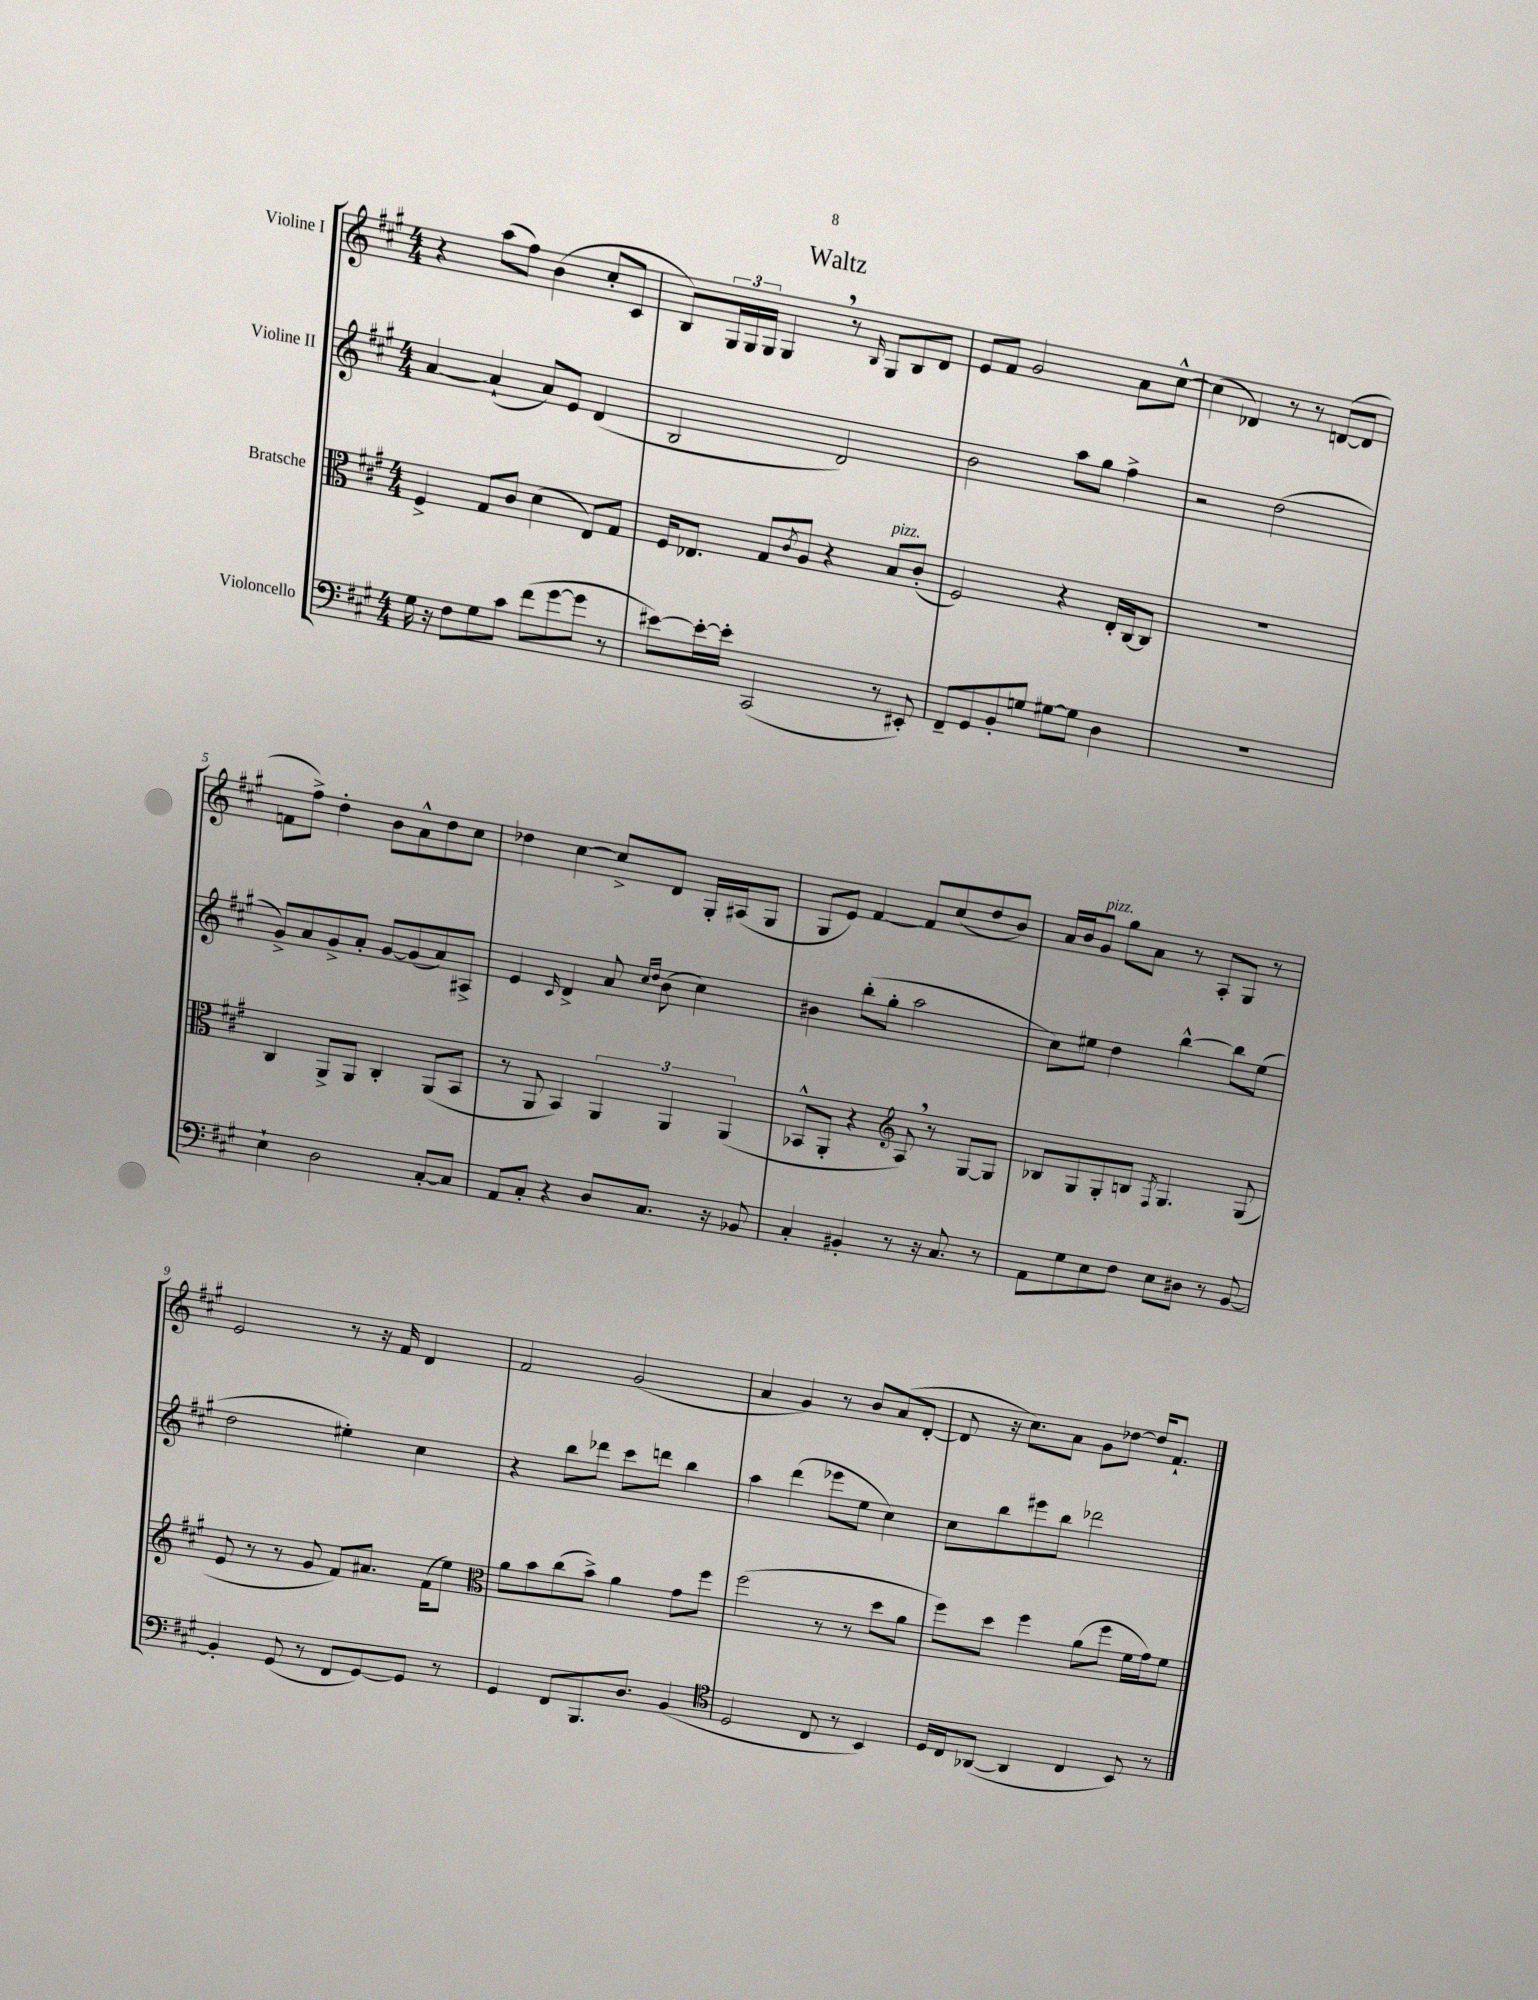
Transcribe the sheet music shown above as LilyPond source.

\header { title = "Waltz" }
<<
\new StaffGroup <<
\new Staff = "s0" \with { instrumentName = "Violine I" } {
    \clef treble \key a \major \numericTimeSignature \time 4/4
    r4 a''8( fis''8) b'4( cis''8-. cis'8 |
    b8) \tuplet 3/2 { gis16 gis16 gis16 } gis4 \breathe r8 \grace { b16 } gis8 b8 d'8 |
    e'8 fis'8 gis'2 a'8 cis''8~-^ |
    cis''4( des'4) r8 r8 d'8~( d'8 |
    f'8 fis''8->) d''4-. b'8 a'8-^ d''8 cis''8 |
    des''4 cis''4~ cis''8-> d'8 gis16-. ais16( gis8 |
    gis8 e'8) fis'4~ fis'8 cis''8( d''8 b'8) |
    a'16 b'16 gis'8^\markup { \italic "pizz." } gis''8 a'8 r8 a8-. gis8 r8 |
    e'2 r8 r16 fis'16 d'4 |
    fis'2 gis'2( |
    a'4 gis'4) r8 b'8 a'8( d'8~-. |
    d'8 r16 cis''8.) a'8 gis'8 des''8~ des''16 fis'8.-! \bar "|." |
}
\new Staff = "s1" \with { instrumentName = "Violine II" } {
    \clef treble \key a \major \numericTimeSignature \time 4/4
    a'4~ a'4-!( a'8) e'8 d'4( |
    b2 d'2) |
    b'2 a''8 gis''8 fis''4-> |
    r2 d''2( |
    gis'8->) a'8 gis'8-> a'8-. gis'8~ gis'8( a'8) ais8-> |
    e'4 \grace { cis'16 } d'4-> a'8 \grace { cis''16 d''16 } b'8( cis''4) |
    bis'4 b''8-.( gis''8-. a''2 |
    cis''8) eis''8 d''4 b''4~-^ b''8 eis''8( |
    d''2 eis''4-.) cis''4 |
    r4 b''8 des'''8 cis'''8 d'''8 b''4 |
    a''4 d'''4( ees'''8 e''8 cis''4) |
    cis''8 b''8 eis'''8 b''8 des'''2 \bar "|." |
}
\new Staff = "s2" \with { instrumentName = "Bratsche" } {
    \clef alto \key a \major \numericTimeSignature \time 4/4
    fis4-> gis8 cis'8 d'4( e8) gis8 |
    fis16 ees8. gis8 \acciaccatura { cis'8 } a8 r4 b8^\markup { \italic "pizz." } cis'8-.( |
    fis2) r4 e16-. cis16~ cis8 |
    R1 |
    cis4 a,8-> a,8 cis4-. a,8( b,8 |
    r8 a,8 b,4) \tuplet 3/2 { a,4 a,4 a,4( } |
    bes,8-^ a,8-. r4 \clef treble a8) \breathe r8 gis8~ gis8 |
    bes8 gis8 gis8-. b8 \acciaccatura { fis8 } gis4. gis8( |
    e'8 r8 r8 gis'8 fis'8) ais'8. fis'16( e''8) |
    \clef alto a'8 b'8 cis''8( b'8->) a'4 gis'8 fis''8 |
    fis''2( r8 r8 d''8 a'8 |
    fis''8) d''8 fis''4 a'8( fis''8 fis'16 gis'16) fis'8 \bar "|." |
}
\new Staff = "s3" \with { instrumentName = "Violoncello" } {
    \clef bass \key a \major \numericTimeSignature \time 4/4
    gis16 r16 fis8 gis8 cis'8 fis'8( gis'8~ gis'8 r8 |
    eis'8~) eis'16~-. eis'16-. cis,2( r8 eis,8-.) |
    fis,8-- gis,8 b,8-. g8 gis8~ gis8 d4 |
    R1 |
    e4-! d2 cis8~-. cis8 |
    a,8 cis8-. r4 d8 cis8. r16 bes,8 |
    cis4-. bis,4-. r8 r16 cis8. r8 |
    a,8 gis8 e8 fis8 e8 dis8 r8 b,8~ |
    b,4-. gis,8( r8 fis,8 gis,8~) gis,8 r8 |
    gis,4 fis,8 b,,8. d8. b,4( |
    \clef tenor d2 cis8 r8 b,4) |
    d16 cis16 aes,8~( aes,4 cis4 b,8) r8 \bar "|." |
}
>>
>>
